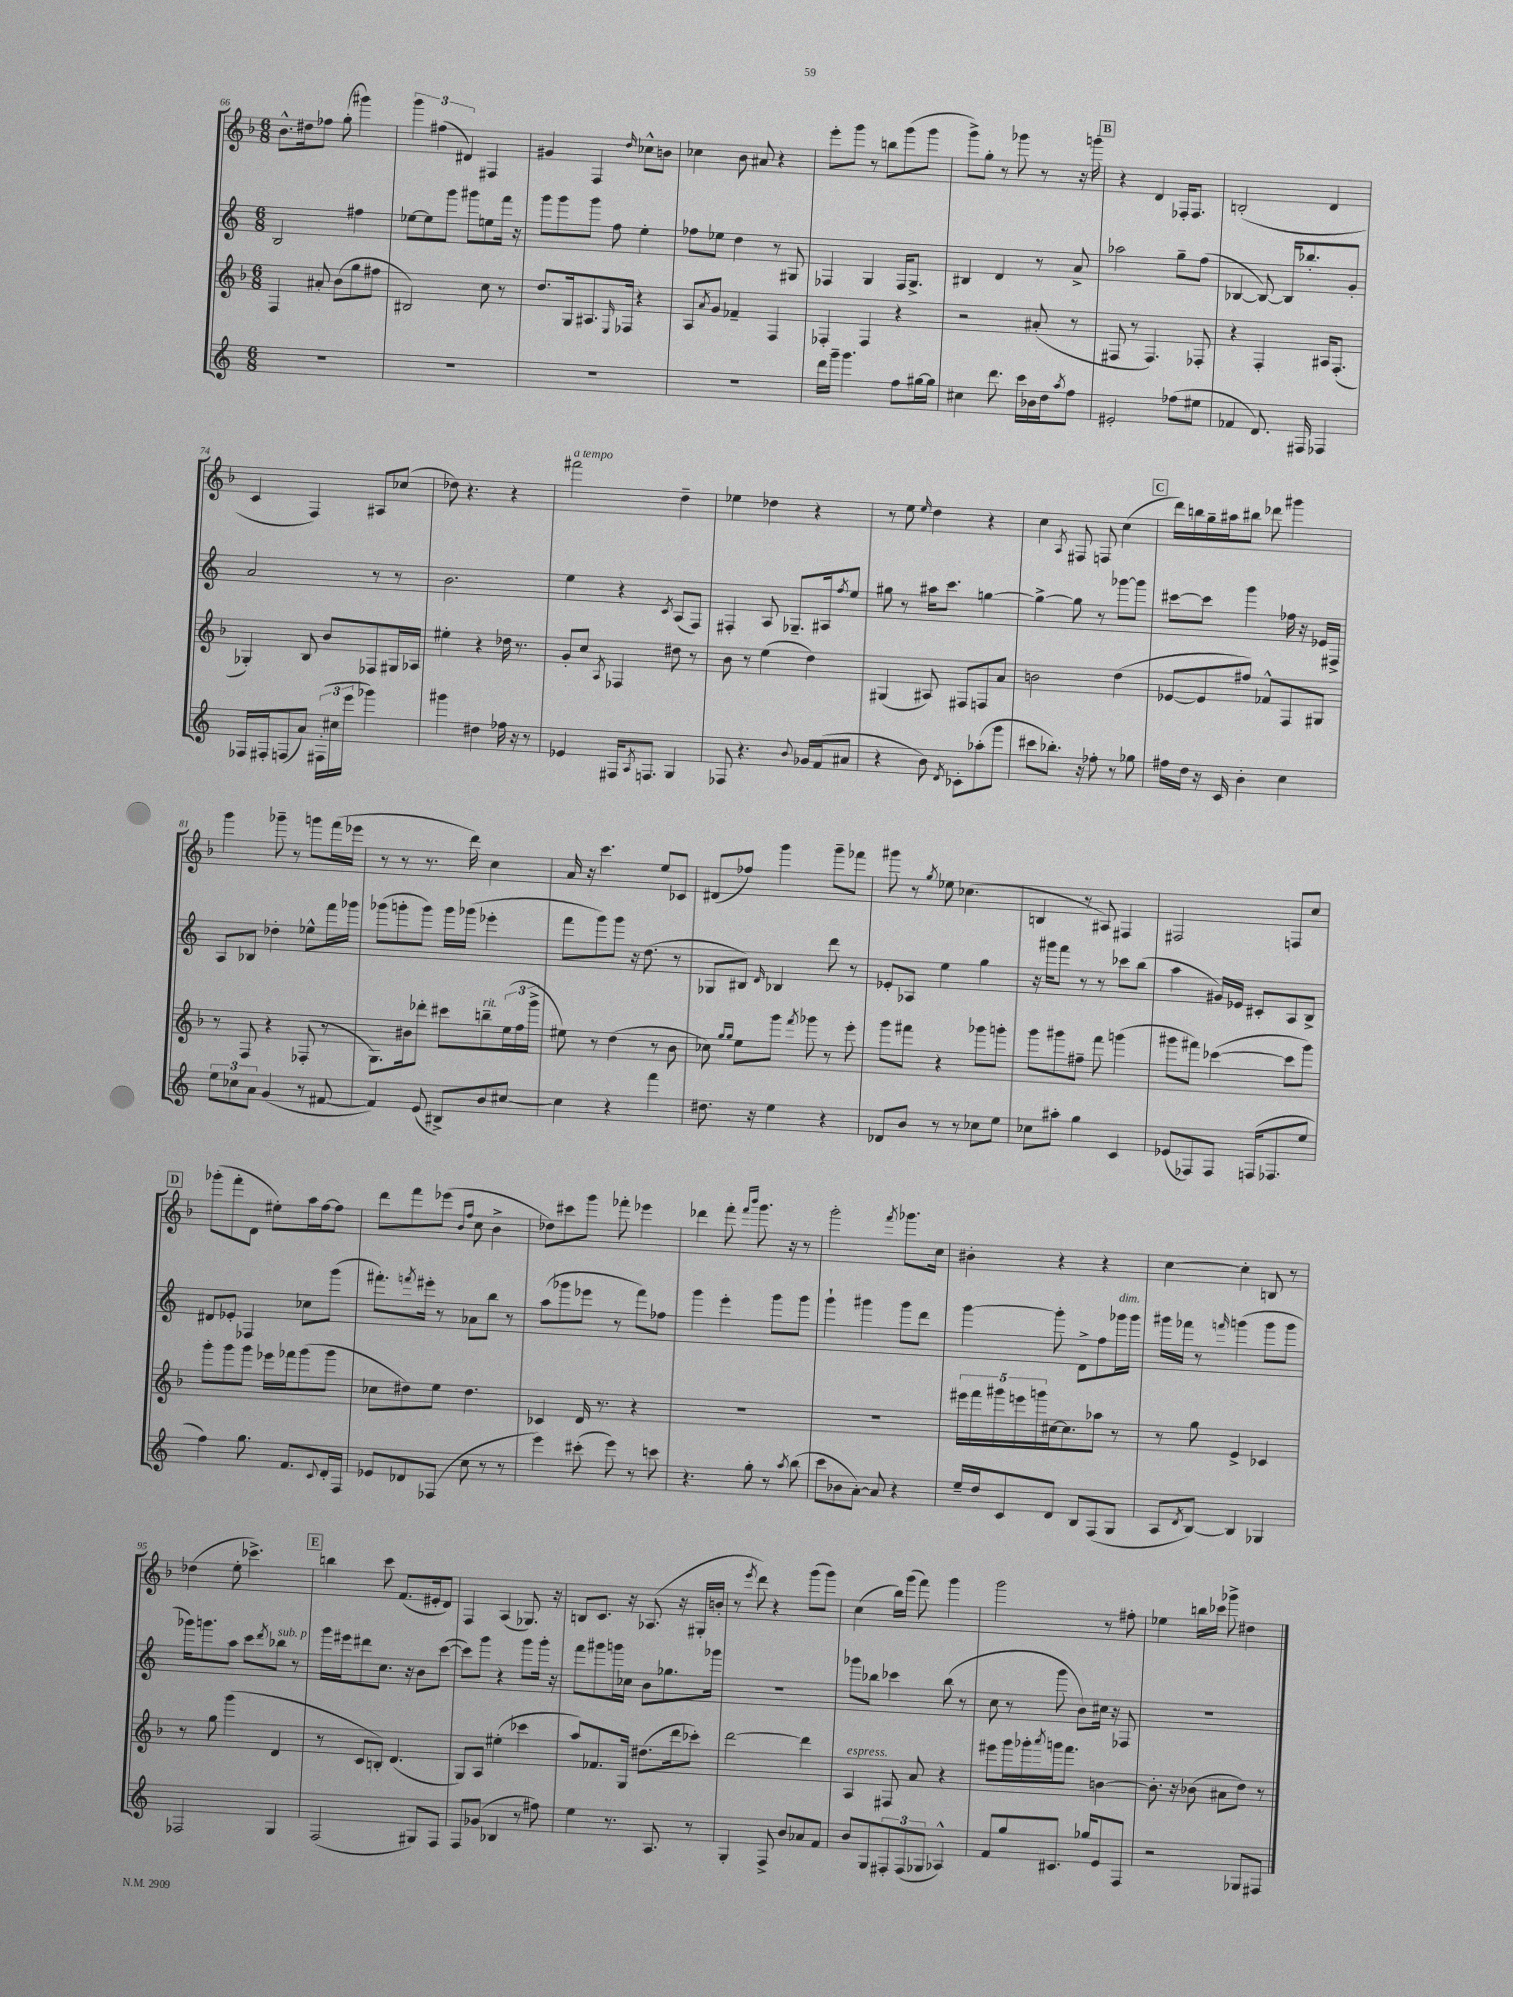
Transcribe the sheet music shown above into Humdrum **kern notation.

**kern	**kern	**kern	**kern
*staff4	*staff3	*staff2	*staff1
*clefG2	*clefG2	*clefG2	*clefG2
*k[]	*k[b-]	*k[]	*k[b-]
*M6/8	*M6/8	*M6/8	*M6/8
2.r	4F	2B	8.b-^^
.	.	.	16dd#
.	8a#'	.	8ff-
.	(8b-	.	(8gg'
.	8gg	4ff#	4ggg#)
.	8ff#	.	.
=	=	=	=
2.r	2B#)	[8ee-	6ggg
.	.	8ee-]	.
.	.	.	(6ff#
.	.	8ggg	.
.	.	.	6d#)
.	.	8ggg#	.
.	8cc	8ee	4F#
.	8r	16fff	.
.	.	16r	.
=	=	=	=
2.r	8.dd	8ggg	4g#
.	.	8ggg	.
.	16G	.	.
.	8.A#	8ggg	4F
.	.	8ff	.
.	16qqE	.	.
.	16F-	.	.
.	.	.	16qqdd
.	4r	4ee'	8cc-^^
.	.	.	8b
=	=	=	=
2.r	8A	8ff-	4cc-
.	8qa	.	.
.	8g	8ee-	.
.	4f-~	4dd	8b-
.	.	.	8a#
.	4F	8r	4r
.	.	8G#	.
=	=	=	=
16ddd	4F-'	4F-	8eee'
16ggg~	.	.	.
4.ggg	.	.	8ggg
.	4F-	4G	8r
.	.	.	8bb
8ff	4r	16F-	(8ggg
.	.	8.G^	.
[16gg#	.	.	8ggg
16gg#]	.	.	.
=	=	=	=
4cc#	2r	4B#	8ggg^)
.	.	.	8gg'
8.ddd	.	4d	8r
.	.	.	8ggg-
16ccc	.	.	.
16b-	(8a#'	8r	8r
16dd	.	.	.
8qaa	.	.	.
8ff	8r	8a^	16r
.	.	.	16ggg'
=	=	=	=
2e#'	8F#	2aa-	4r
.	8r	.	.
.	4.F#)	.	4d
(8ff-	.	8gg~	16F-'
.	.	.	8.F-
8ee#	8F-'	(8ff	.
=	=	=	=
4f-	4r	[4B-	(2B'
8.d)	4F'	8B-_)	.
.	.	16B-]	.
16F#	.	8.bb-'	.
4F-	16A#	.	4d
.	(8.F'	.	.
.	.	8g'	.
=	=	=	=
16F-	4G-')	2a	4c
16F#'	.	.	.
(8F	.	.	.
8a)	8B-	.	4F)
(24F#'	8b-	.	.
24cc#	.	.	.
24eee	.	.	.
4ggg-)	8F-	8r	8A#
.	16G#	8r	(8cc-
.	16A-	.	.
=	=	=	=
4ggg#	4ee#'	2.b	8dd-)
.	.	.	4.r
4dd#	4r	.	.
16ff-	16dd-	.	4r
16r	8.r	.	.
8r	.	.	.
=	=	=	=
4e-	8g'	4ee	2fff#
.	8cc	.	.
.	8qA	.	.
16F#	4F-	4r	.
8qA	.	.	.
8.F	.	.	.
.	.	8qc	.
4G	8dd#	(8A	4dd~
.	8r	8F)	.
=	=	=	=
8F-	8b-	4F#'	4ee-
4.r	8r	.	.
.	(4ee	8A	4dd-
.	.	8.G-~	.
8qqb	.	.	.
16g-	4dd)	.	4r
(16f	.	16A#	.
.	.	8qff	.
8a#	.	8ee	.
=	=	=	=
4r	(4G#	8gg#	8r
.	.	8r	8ee
.	.	.	16qqee
8b)	8A#)	16aa#	4dd
.	.	8.ccc	.
8qd	.	.	.
8c-'	8F#	.	.
(8aa-'	8F	[4gg	4r
8ggg	8a	.	.
=	=	=	=
8ccc#	2b	4gg^_	4cc
8.bb-')	.	.	.
.	.	.	8qA
.	.	8gg]	8F#
16r	.	.	.
8ff-'	.	8r	8F
8r	(4dd	[8ggg-	(4cc
8gg-	.	8ggg-]	.
=	=	=	=
16ff#	[8e-	[8ccc#	16ddd)
16dd	.	.	16bb
16r	8e-]	8ccc#]	16gg~
16c	.	.	16aa#
4b'	8ff#)	4ggg	8bb#
.	8f-^^	.	8ddd-
4cc	8F	16ff-	4ggg#
.	.	16r	.
.	8G#	16e-	.
.	.	16F#^	.
=	=	=	=
12ee	8r	8A	4ggg
12cc-	.	.	.
.	8F	8B-	.
12a	.	.	.
(4g	4r	4dd-'	8ggg-~
.	.	.	8r
8r	(8F-'	8ee-^^	8ggg
[8f#	8r	16fff	(16fff
.	.	16ggg-	16eee-
=	=	=	=
4f#])	8.G)	(8ggg-	8r
.	.	8ggg'	8r
.	16b#	.	.
(8e	8ddd-'	8ggg)	8.r
8B#^)	8ccc#	16ggg	.
.	.	(16ggg-	16ddd)
8b	8bb~	4eee-'	4cc
[8cc#	(24ee	.	.
.	24ff	.	.
.	24ggg^	.	.
=	=	=	=
4cc#]	8ee#)	8fff	16a
.	.	.	16r
.	8r	8ggg)	4.ccc
4r	(4dd	8ggg	.
.	.	16r	.
.	.	(8.dd	.
4fff	8r	.	8ee
.	8b-	8r	8c-
=	=	=	=
8.dd#	8cc-)	8G-	(8d#
.	16qqgg	.	.
.	16qqgg	.	.
.	8ee	8B#)	8ff-)
16r	.	.	.
.	.	16qqd	.
4ee	8ggg	4B-	4ggg
.	8qfff	.	.
.	8ggg-	.	.
4r	8r	8ddd	8ggg~
.	8eee'	8r	8fff-
=	=	=	=
8d-	8ggg	8e-'	8ggg#
8b	8fff#	8A-	8r
.	.	.	8qgg
8r	4r	4ee	8ee-
8r	.	.	(4.cc-
8cc-	8ggg-	4gg	.
8ee	8ggg'	.	.
=	=	=	=
8cc-	8ggg	16r	4B
.	.	16ggg#	.
8aa#'	8ggg#	8fff	.
4gg	8ff#~	8r	8r
.	8fff	8r	8A#)
4c	(4ggg	8ccc-	4F#
.	.	(8bb	.
=	=	=	=
(8e-	8ggg#	4aa	2F#
8F-)	8fff#)	.	.
8F-	([4ccc-	16g#)	.
.	.	16e-	.
(16F	.	8c#'	.
8.F-	.	.	.
.	8ccc-]	8A	8F
8ee	8ggg#)	8B^	8cc
=	=	=	=
4ff)	8ggg'	8d#	(8ggg-'
.	8ggg	8e-'	8fff'
8.gg	8ggg	4F-	8d
.	16eee-	.	8ee#')
8.f	16fff-	.	.
.	(8ggg	8cc-	16aa
.	.	.	[16ff
8qqc	.	.	.
16d'	8ggg	(8ggg	8ff]
16F	.	.	.
=	=	=	=
8e-	8cc-	8.fff#')	8ddd
8d-	8dd#)	.	8fff
.	.	8qfff	.
.	.	16eee#'	.
(8F-	8ee	8r	(8eee-
.	.	.	16qqb-
.	.	.	16qqff
8cc	4.dd#	8a-	8cc
8r	.	8bb	4b-^
8r	.	8r	.
=	=	=	=
4eee)	4c-	(8aa	8dd-)
.	.	8ggg-	8ccc#
(8ccc#'	16d	8eee-	8ggg
.	8.r	.	.
8eee)	.	8r	8fff-'
8r	4r	8fff)	4eee-
8ccc	.	8ff-	.
=	=	=	=
4.r	2.r	4ggg	4ddd-
.	.	4eee'	8fff'
.	.	.	16qqfff
.	.	.	16qqbbb-
8gg'	.	.	8.ggg
8r	.	8ggg	.
.	.	.	16r
8qaa	.	.	.
(8bb	.	8ggg	8r
=	=	=	=
8ccc	2.r	4ggg`	2ggg'
8b-	.	.	.
[8a')	.	4ggg#	.
8a]	.	.	.
.	.	.	8qfff
4r	.	8ggg#	8.ggg-
.	.	8ddd	.
.	.	.	16cc
=	=	=	=
16ee~	20eee#	[4ggg	4b#'
.	20fff	.	.
16dd	.	.	.
.	20ggg#	.	.
8c	.	.	.
.	20eee	.	.
.	20ggg	.	.
8d	[16cc#	8ggg']	4r
.	8.cc#]	.	.
8B	.	8d^	.
(8F	8aa-	8ff	4r
8G	8r	16ggg-	.
.	.	16ggg-	.
=	=	=	=
8A	8r	16ggg#	[4cc
.	.	16fff-	.
8qd	.	.	.
[8B)	8gg	8r	.
.	.	16qqfff	.
4B]	4e^	(4ggg	4cc']
4G-	4c-	8ggg	8B
.	.	8ggg	8r
=	=	=	=
2F-	8r	16ggg-)	(4dd-
.	.	8.ggg	.
.	8gg	.	.
.	(4ggg	8aa	8ee'
.	.	8ccc	4.ccc-^)
.	.	8qddd	.
4G	4d	8bb-	.
.	.	8r	.
=	=	=	=
(2F	8r	16ggg	4bb
.	.	16eee#	.
.	8c	8ddd#	.
.	8B')	8.cc	8ccc
.	(4.d	.	(8.f
.	.	16r	.
8G#)	.	8b	.
.	.	.	16e#'
8F	.	([8ccc	8d)
=	=	=	=
8F	8G)	8ccc])	4F
(8g-	8A	8ggg	.
4B-	(4ee#'	4r	(4A
8r	4ccc-	8ggg	8.G-)
8ff#)	.	16ggg'	.
.	.	16r	16r
=	=	=	=
4ee	8aa)	8fff	8B
.	8.f-	8ggg#	8.c
8.r	.	16ggg	.
.	16G	16cc-	16r
.	(8.dd#	8b	(8.A-
8.A	.	.	.
.	.	8.gg-	.
.	16ddd	.	16r
8r	8ccc-')	.	16G#'
.	.	16ggg-	16b'
=	=	=	=
4G'	[2ddd	2.r	8r
.	.	.	8qeee
.	.	.	8ddd)
8F^	.	.	4r
8b	.	.	.
8a-	4ddd]	.	(8ggg
8f	.	.	8ggg)
=	=	=	=
8b	4A	8ggg-	(4cc
8G	.	8bb-	.
12F#'	8F#	4ccc-	16bb-)
.	.	.	(16ggg
(12F#	.	.	.
.	8a	.	8fff)
12G-	.	.	.
4A-^^)	4r	(8bb-	4ggg
.	.	8r	.
=	=	=	=
8f	8eee#	8cc	2ggg
8gg	16ggg	8r	.
.	16ggg-'	.	.
.	8qaaa	.	.
8.c#	16ggg	8ggg	.
.	8.fff	.	.
.	.	8b)	.
16gg-	.	.	.
8e	[4b	16cc#	8r
.	.	16r	.
8F	.	8F-	8ff#'
=	=	=	=
2r	8.b']	2.r	4ee-
.	16r	.	.
.	(8b-	.	16bb
.	.	.	16ccc-
.	8a#	.	8ggg-^
8G-	8dd)	.	4dd#
8F#	8r	.	.
==	==	==	==
*-	*-	*-	*-
